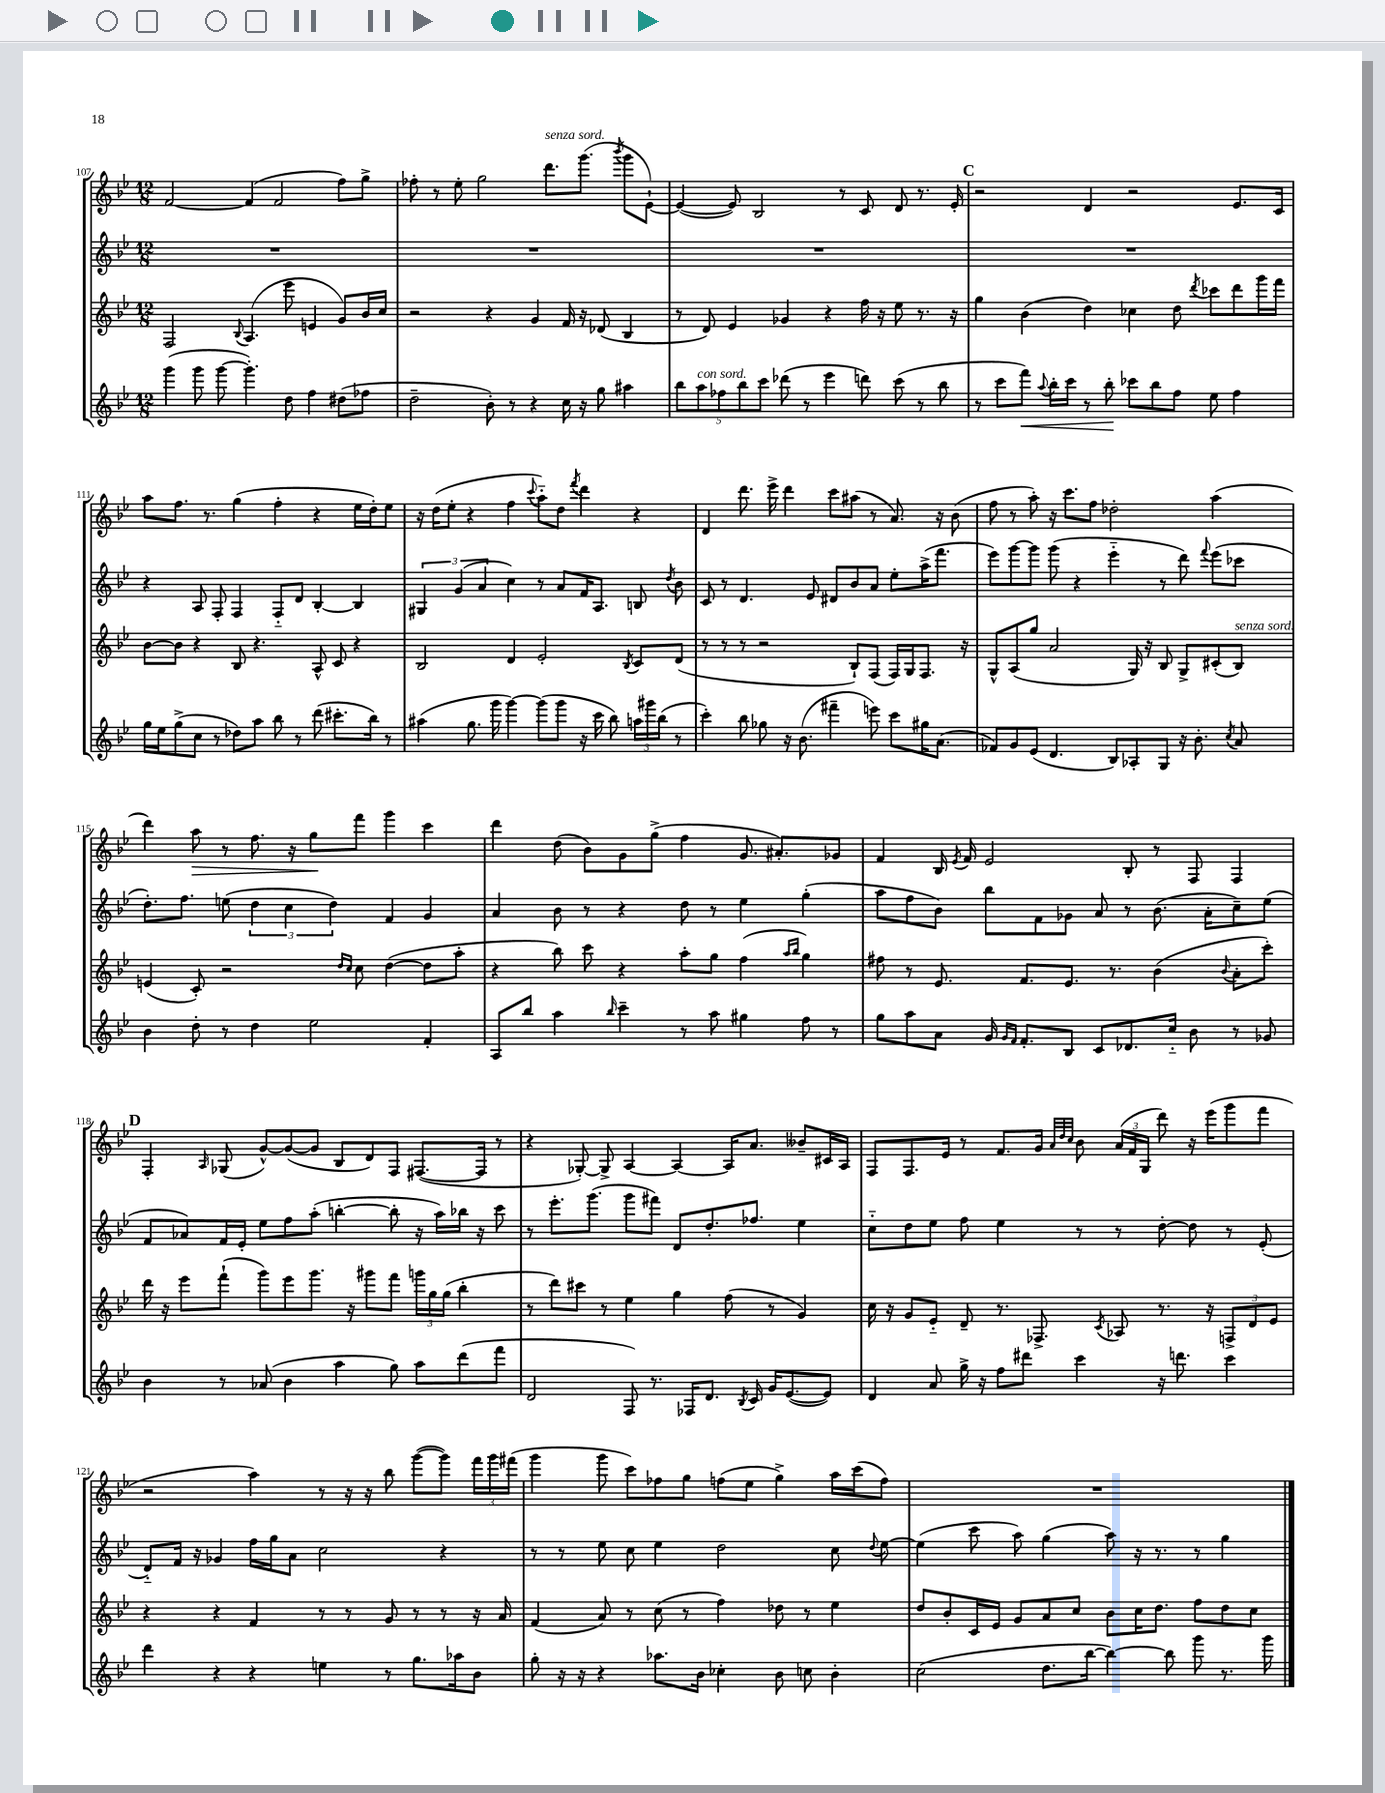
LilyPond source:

<<
\new StaffGroup <<
\new Staff = "s0" {
    \clef treble \key bes \major \numericTimeSignature \time 12/8
    \autoBeamOff f'2~ f'4( f'2 f''8[) g''8]-> |
    fes''8-. r8 ees''8-. g''2 d'''8.[^\markup { \italic "senza sord." } g'''8.]( \acciaccatura { bes'''8 } g'''8[ ees'8]~-!) |
    ees'4~( ees'8) bes2 r8 c'8 d'8 r8. ees'16-. |
    \mark \markup { \bold "C" } r2 d'4 r2 ees'8.[ c'16] |
    a''8[ f''8.] r8. g''4( f''4-. r4 ees''16[ d''16-.) ees''8] |
    r16 d''16[( ees''8]-. r4 f''4 \appoggiatura { c'''8 } a''8[-_) d''8] \acciaccatura { f'''8 } d'''4 r4 |
    d'4 d'''8. ees'''16-> d'''4 c'''8[ ais''8]( r8 a'8.) r16 bes'8( |
    f''8 r8 a''8-.) r16 c'''8.[ f''8] des''2-. a''4( |
    d'''4) a''8\> r8 f''8. r16 g''8[\! f'''8] g'''4 c'''4 |
    d'''4 d''8( bes'8[) g'8 g''8]->( f''4 g'8. ais'8.[-.) ges'8] |
    f'4 bes16 \acciaccatura { ees'8 } f'16 ees'2 bes8-. r8 f8 f4 |
    \mark \markup { \bold "D" } f4-. \grace { a16 } ges8( g'8[~-^) g'8~( g'8] bes8[ d'8) f8] fis8.[~( fis16] r8 |
    r4 ges8~-.) ges8-> a4~ a4~ a16[ a'8.] beses'8[-- cis'16 a16] |
    f8[ f8. ees'16] r8 f'8.[ g'16] \grace { a'32[ d''32 c''32] } bes'8 \tuplet 3/2 { a'16[( f'16 g16] } d'''8) r16 ees'''16[( g'''8 f'''8] |
    r2 a''4) r8 r16 r16 bes''8 g'''8[~( g'''8]) \tuplet 3/2 { f'''16[ g'''16 fis'''16]( } |
    g'''4 g'''8 c'''8[) fes''8 g''8] f''8[( ees''8] g''4->) a''16[ c'''16( f''8]) |
    R1. \bar "|." |
}
\new Staff = "s1" {
    \clef treble \key bes \major \numericTimeSignature \time 12/8
    \autoBeamOff R1. |
    R1. |
    R1. |
    \mark \markup { \bold "C" } R1. |
    r4 a8 f8-. f4 f8[-_ d'8] bes4~-. bes4 |
    \tuplet 3/2 { gis4 g'4( a'4 } c''4) r8 a'8[ f'16 a8.] b8 \acciaccatura { d''8 } bes'8 |
    c'8 r8 d'4. ees'8 dis'8[ bes'8 a'8] ees''8[-. a''16->( f'''8.] |
    ees'''8[) g'''8~ g'''8] g'''8( r4 ees'''4-_ r8 d'''8) \appoggiatura { f'''8 } ees'''8[( ces'''8] |
    d''8.[-.) f''8.] e''8( \tuplet 3/2 { d''4 c''4 d''4) } f'4 g'4 |
    a'4 bes'8 r8 r4 d''8 r8 ees''4 g''4-.( |
    a''8[ f''8 bes'8]) bes''8[ f'8 ges'8] a'8 r8 bes'8.( a'16[-. c''8--) ees''8]( |
    \mark \markup { \bold "D" } f'8[ aes'8) f'16 ees'16]-. ees''8[ f''8 a''8]-.( b''4~-. b''8-. r16 a''16[) bes''16] r16 c'''8 |
    r8 ees'''8.[-. g'''8.]( g'''8[ fis'''8]) d'8[ d''8.-. fes''8.] ees''4 |
    c''8[-_ d''8 ees''8] f''8 ees''4 r8 r8 d''8~-. d''8 r8 ees'8-.( |
    d'8[-_) f'16] r16 ges'4 f''16[ g''16 a'8] c''2 r4 |
    r8 r8 ees''8 c''8 ees''4 d''2 c''8 \appoggiatura { d''8 } ees''8~ |
    ees''4( c'''8 a''8) g''4( a''8) r16 r8. r8 g''4 \bar "|." |
}
\new Staff = "s2" {
    \clef treble \key bes \major \numericTimeSignature \time 12/8
    \autoBeamOff f2 \appoggiatura { bes8 } a4.( ees'''8 e'4 g'8[) bes'16 c''16] |
    r2 r4 g'4 f'16 r16 des'8( bes4 |
    r8 d'8) ees'4 ges'4 r4 f''16 r16 ees''8 r8. r16 |
    \mark \markup { \bold "C" } g''4 bes'4( d''4) ces''4 d''8 \acciaccatura { d'''8 } ces'''8[ d'''8 g'''16 f'''16] |
    bes'8[~ bes'8] r4 bes8 r4. a8-^ c'8 r4 |
    bes2 d'4 ees'2-. \acciaccatura { bes8 } c'8[ d'8]( |
    r8 r8 r8 r2 bes8[-!) f8]( f16[) g16 f8.] r16 |
    g8[-^ a8( g''8] a'2 g16) r16 bes8 g8[-> cis'8-.( bes8]^\markup { \italic "senza sord." }) |
    e'4( c'8-.) r2 \grace { d''16[ c''16] } c''8 d''4~( d''8[ a''8]-. |
    r4 bes''8) c'''8 r4 a''8[-. g''8] f''4( \grace { a''16[ bes''16] } g''4) |
    fis''8 r8 ees'8. f'8.[ ees'8.] r8. bes'4( \appoggiatura { bes'8 } a'8[-. c'''8]-.) |
    \mark \markup { \bold "D" } d'''16 r16 ees'''8[ f'''8]-!( g'''8[) ees'''8 g'''8.] r16 gis'''8[ f'''8] \tuplet 3/2 { g'''16[ g''16 g''16]( } bes''4-. |
    r8 d'''8[) cis'''8] r8 ees''4 g''4 f''8( r8 g'4) |
    c''16 r16 g'8[ ees'8]-_ d'8-- r8. fes8.-> \acciaccatura { c'8 } aes8 r8. r16 \tuplet 3/2 { f8[-> d'8 ees'8] } |
    r4 r4 f'4 r8 r8 g'8 r8 r8 r16 a'16 |
    f'4( a'8) r8 c''8( r8 f''4) des''8 r8 ees''4 |
    d''8[ bes'8-. c'16 ees'16] g'8[ a'8 c''8] bes'8[ c''16 d''8.] f''8[ d''8 c''8] \bar "|." |
}
\new Staff = "s3" {
    \clef treble \key bes \major \numericTimeSignature \time 12/8
    \autoBeamOff g'''4( g'''8 g'''8~ g'''4.-.) d''8 f''4 dis''8[( fes''8] |
    d''2-- bes'8-.) r8 r4 c''16 r16 g''8 ais''4 |
    \tuplet 5/4 { bes''8[ a''8^\markup { \italic "con sord." } fes''8 bes''8 c'''8] } des'''8( r8 ees'''4 d'''8) c'''8( r8 bes''8 |
    \mark \markup { \bold "C" } r8 c'''8[ f'''8]\<) \appoggiatura { a''8 } bes''16[-. c'''16] r8 bes''8-.\! ces'''8[ bes''8 f''8] ees''8 f''4 |
    g''16[ ees''16 g''8->( c''8] r8 des''8[) a''8] bes''8 r8 d'''8( cis'''8.[-. bes''16]) r8 |
    ais''4( g''8. g'''16 g'''4~) g'''8[( g'''8] r16 c'''16 bes''8) \tuplet 3/2 { a''16[ gis'''16 bes''16]( } r8 |
    c'''4-.) bes''8 ges''8 r16 bes'8.( fis'''4-- e'''8) c'''8[ gis''16 a'8.]( |
    fes'8[) g'8 ees'8]( d'4. bes8[) aes8-. g8] r16 bes'8.-. \acciaccatura { c''8 } a'8 |
    bes'4 d''8-. r8 d''4 ees''2 f'4-. |
    a8[ bes''8] a''4 \grace { bes''16 } c'''4-- r8 a''8 gis''4 f''8 r8 |
    g''8[ a''8 a'8] g'16 \grace { g'16[ f'16] } f'8.[-. bes8] c'8[ des'8. c''16]-_ bes'8 r8 ges'8 |
    \mark \markup { \bold "D" } bes'4 r8 aes'8( bes'4 a''4 g''8) a''8[ d'''8( f'''8] |
    d'2 f8) r8. fes16[ d'8.] \acciaccatura { bes8 } c'16 g'16[ ees'8.~( ees'8]) |
    d'4 a'8 g''16-> r16 f''8[ dis'''8] c'''4 r16 d'''8. c'''4 |
    d'''4 r4 r4 e''4 r8 g''8.[ aes''16 bes'8] |
    g''8-. r16 r16 r4 aes''8.[ bes'16] ces''4-. bes'8 c''8 bes'4-. |
    c''2( d''8.[ bes''16]~ bes''4~) bes''8 g'''8 r8. g'''16 \bar "|." |
}
>>
>>
\layout { \context { \Score currentBarNumber = #107 } }
